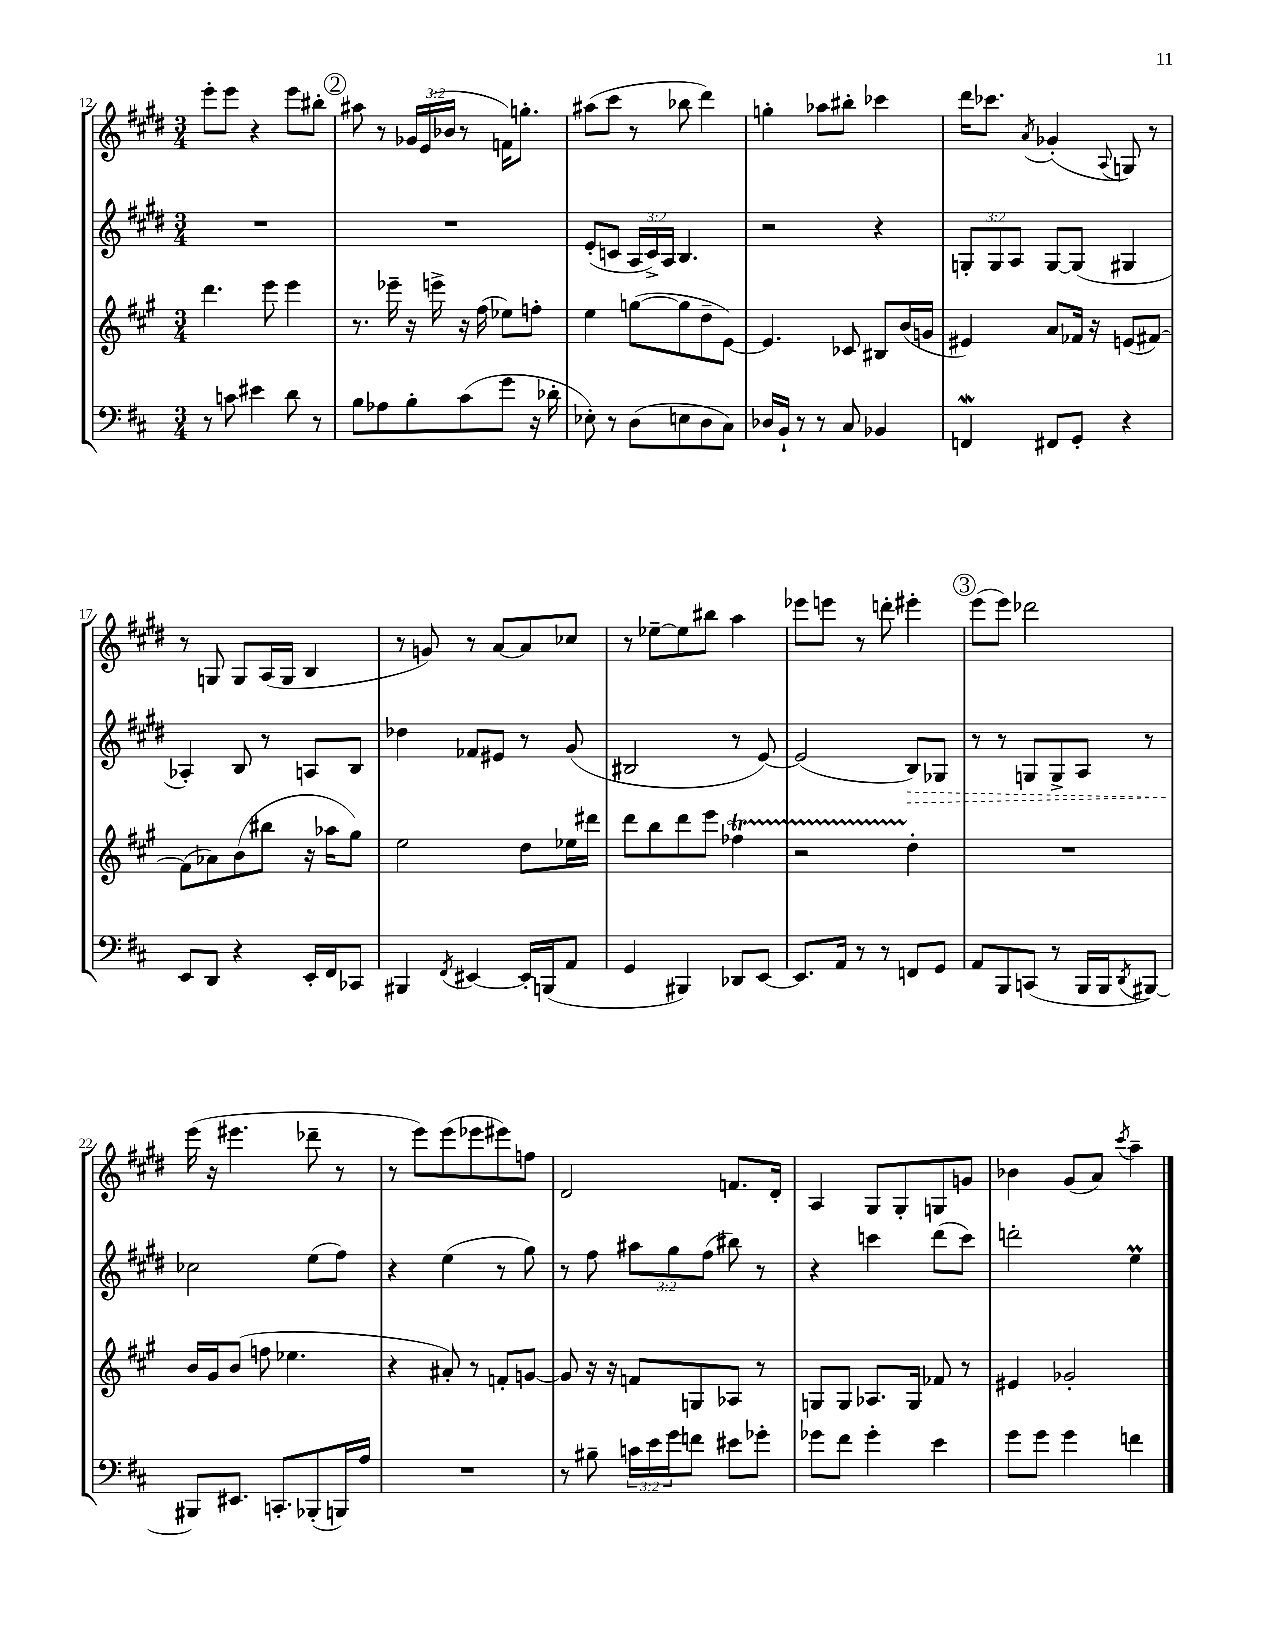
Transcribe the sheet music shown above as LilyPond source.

<<
\new StaffGroup <<
\new Staff = "s0" {
    \clef treble \key e \major \numericTimeSignature \time 3/4 \override Staff.TupletNumber.text = #tuplet-number::calc-fraction-text
    e'''8-. e'''8 r4 e'''8 bis''8-. |
    \mark \markup { \circle "2" } ais''8 r8 \tuplet 3/2 { ges'16 e'16( bes'16 } r8 f'16) g''8.-. |
    ais''8( cis'''8 r8 bes''8 dis'''4) |
    g''4-. aes''8 bis''8-. ces'''4 |
    dis'''16 ces'''8. \acciaccatura { a'8 } ges'4-.( \appoggiatura { a8 } g8) r8 |
    r8 g8 g8 a16( g16 b4 |
    r8 g'8) r8 a'8~ a'8 ces''8 |
    r8 ees''8~-- ees''8 bis''8 a''4 |
    ees'''8 e'''8 r8 d'''8-. eis'''4-. |
    \mark \markup { \circle "3" } e'''8( e'''8) des'''2 |
    e'''16( r16 eis'''4. des'''8-- r8 |
    r8 e'''8) e'''8( ees'''8 eis'''8) f''8 |
    dis'2 f'8. dis'16-. |
    a4 gis8 gis8-. g8 g'8 |
    bes'4 gis'8( a'8) \acciaccatura { cis'''8 } a''4-- \bar "|." |
}
\new Staff = "s1" {
    \clef treble \key e \major \numericTimeSignature \time 3/4 \override Staff.TupletNumber.text = #tuplet-number::calc-fraction-text
    R2. |
    \mark \markup { \circle "2" } R2. |
    e'8-.( c'8 \tuplet 3/2 { a16 c'16->) a16 } b4. |
    r2 r4 |
    \tuplet 3/2 { g8-. g8 a8 } g8~ g8( gis4 |
    aes4-.) b8 r8 a8 b8 |
    des''4 fes'8 eis'8 r8 gis'8( |
    bis2 r8 e'8~) |
    e'2( \once \override Hairpin.style = #'dashed-line b8\>) ges8 |
    \mark \markup { \circle "3" } r8 r8 g8 g8-> a8 r8 |
    ces''2\! e''8( fis''8) |
    r4 e''4( r8 gis''8) |
    r8 fis''8 \tuplet 3/2 { ais''8 gis''8 fis''8( } bis''8) r8 |
    r4 c'''4 dis'''8( c'''8) |
    d'''2-. e''4\prall \bar "|." |
}
\new Staff = "s2" {
    \clef treble \key a \major \numericTimeSignature \time 3/4
    d'''4. e'''8 e'''4 |
    \mark \markup { \circle "2" } r8. ees'''16-- r16 e'''16-> r16 fis''16( ees''8) f''8-. |
    e''4 g''8~( g''8 d''8-- e'8~) |
    e'4. ces'8 bis8 b'16( g'16 |
    eis'4) a'8 fes'16 r16 e'8( fis'8~) |
    fis'8( aes'8) b'8( bis''8 r16 aes''16 gis''8) |
    e''2 d''8 ees''16 dis'''16 |
    d'''8 b''8 d'''8 e'''8 fes''4\startTrillSpan |
    r2 d''4-.\stopTrillSpan |
    \mark \markup { \circle "3" } R2. |
    b'16 gis'16 b'8( f''8 ees''4. |
    r4 ais'8-.) r8 f'8-. g'8~ |
    g'8 r16 r16 f'8 g8 aes8 r8 |
    g8 g8 aes8. g16 fes'8 r8 |
    eis'4 ges'2-. \bar "|." |
}
\new Staff = "s3" {
    \clef bass \key d \major \numericTimeSignature \time 3/4 \override Staff.TupletNumber.text = #tuplet-number::calc-fraction-text
    r8 c'8 eis'4 d'8 r8 |
    \mark \markup { \circle "2" } b8 aes8 b8-. cis'8( g'8 r16 des'16-. |
    ees8-.) r8 d8( e8 d8 cis8) |
    des16 b,16-! r8 r8 cis8 bes,4 |
    f,4\mordent fis,8 g,8-. r4 |
    e,8 d,8 r4 e,16-. fis,16 ces,8 |
    bis,,4 \acciaccatura { fis,8 } eis,4~ eis,16-. b,,16( a,8 |
    g,4 bis,,4) des,8 e,8~ |
    e,8. a,16 r8 r8 f,8 g,8 |
    \mark \markup { \circle "3" } a,8 b,,8 c,8( r8 b,,16 b,,16 \acciaccatura { d,8 } bis,,8~) |
    bis,,8 eis,8. c,8.-. bes,,8-.( b,,16) a16 |
    R2. |
    r8 bis8-- \tuplet 3/2 { c'16 e'16 g'16 } f'8 eis'8 ges'8-. |
    ges'8 fis'8 ges'4-. e'4 |
    g'8 g'8 g'4 f'4 \bar "|." |
}
>>
>>
\layout { \context { \Score currentBarNumber = #12 } }
